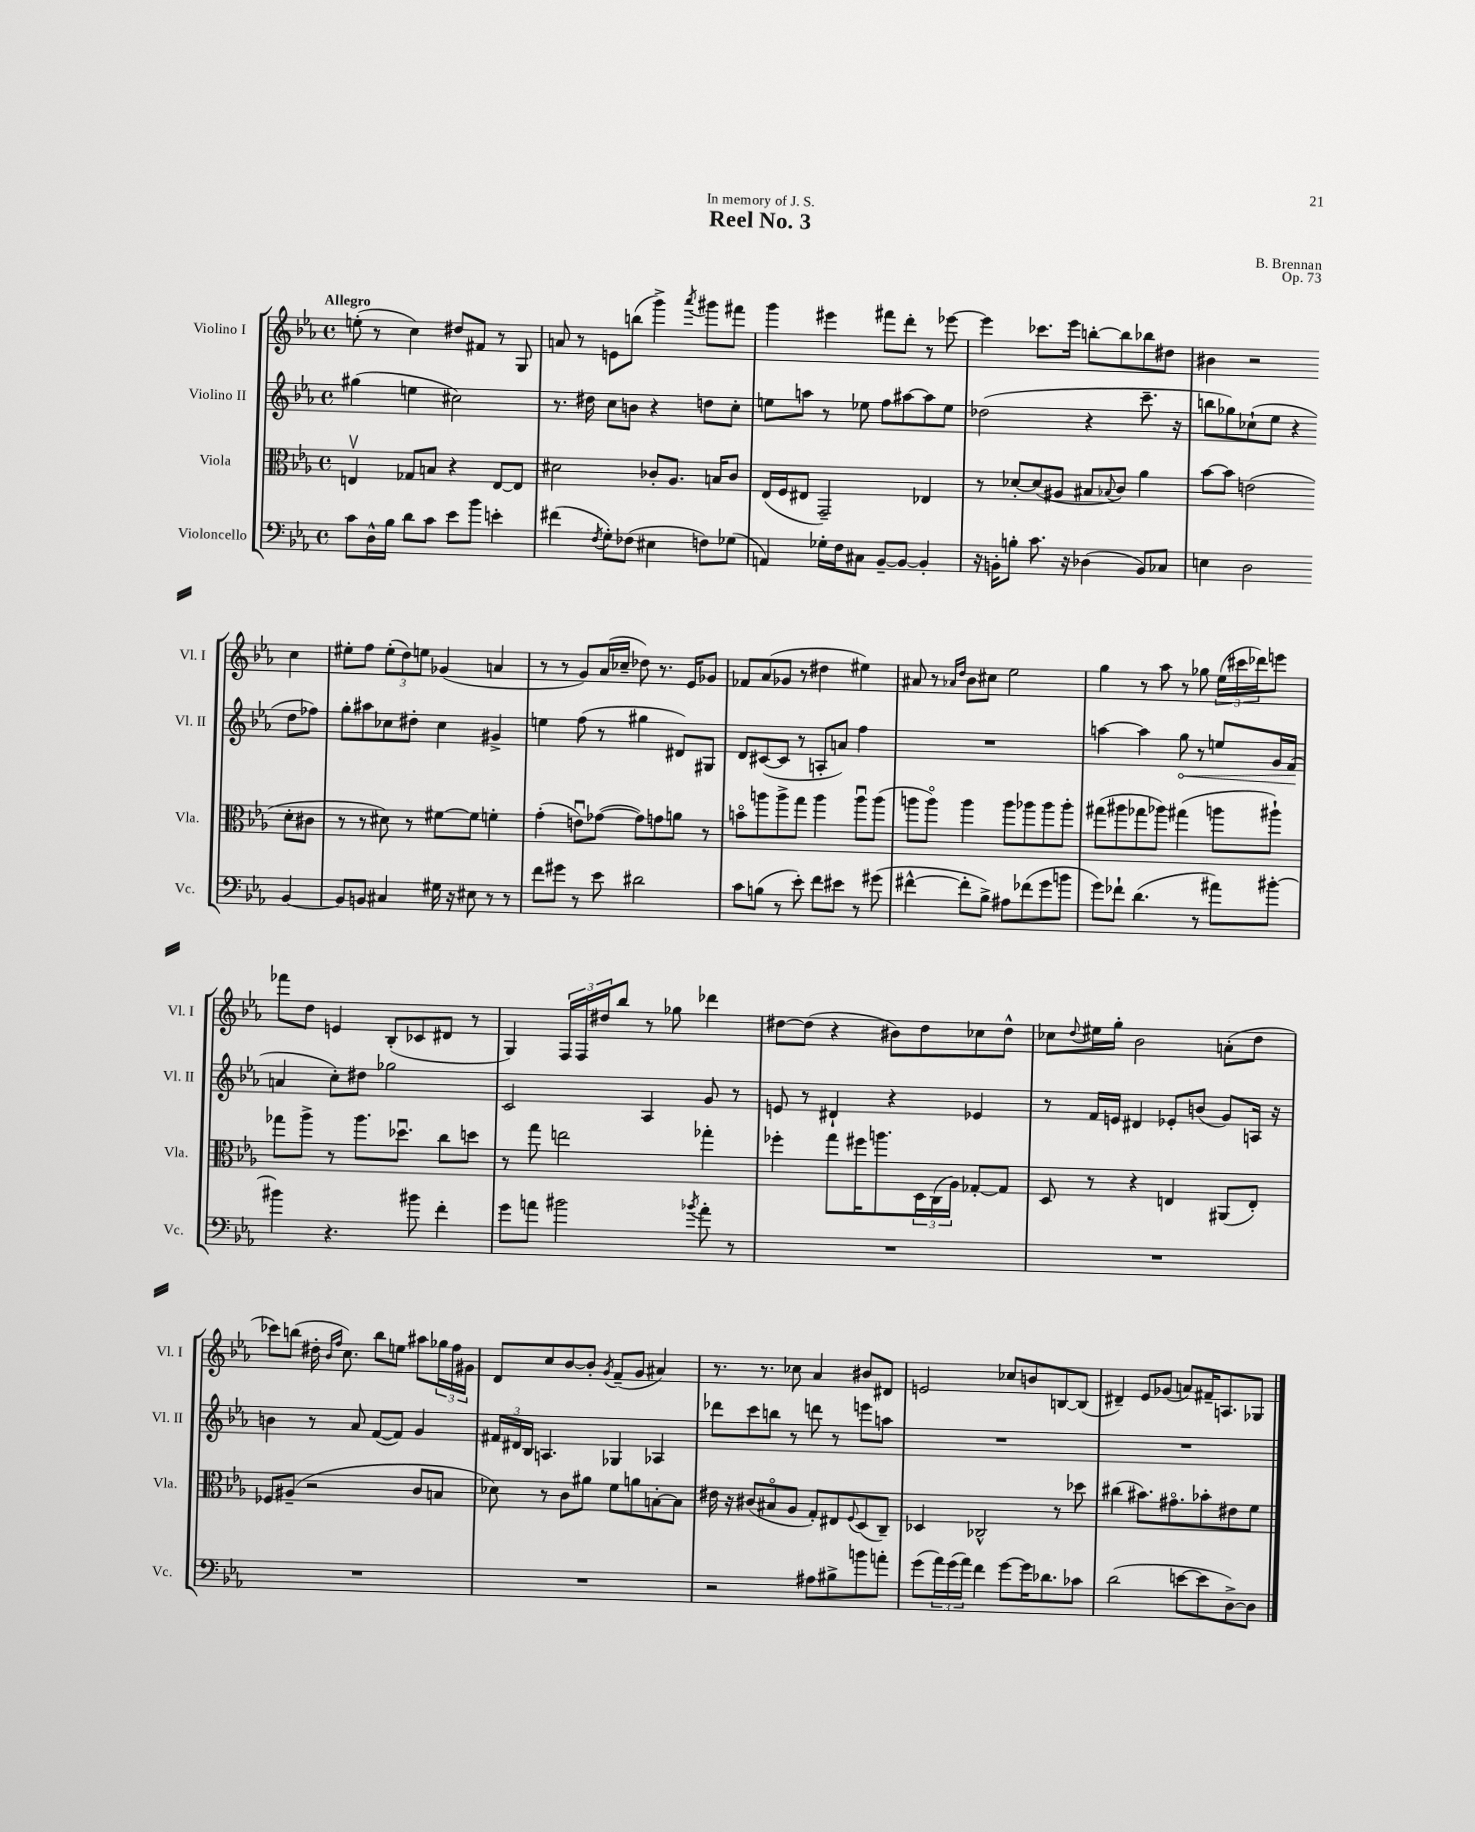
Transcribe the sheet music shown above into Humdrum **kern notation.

**kern	**kern	**kern	**kern
*staff4	*staff3	*staff2	*staff1
*clefF4	*clefC3	*clefG2	*clefG2
*k[b-e-a-]	*k[b-e-a-]	*k[b-e-a-]	*k[b-e-a-]
*M4/4	*M4/4	*M4/4	*M4/4
*met(c)	*met(c)	*met(c)	*met(c)
8c	4Ev	(4gg#	(8ee'
16D^^	.	.	8r
16B-	.	.	.
8d	8G-	4ee	4cc)
8c	8B	.	.
8e-	4r	2cc#)	8dd#
8b-	.	.	8f#
4e'	[8E	.	8r
.	8E]	.	8G
=	=	=	=
(4f#	2d#	8.r	8a
.	.	.	8r
.	.	16dd#	.
8qF	.	.	.
8G')	.	8cc	8e
(8F-	.	8b	(8bb
4E#	8c-'	4r	4ggg^)
.	8.A-	.	.
.	.	.	8qaaa-
8F)	.	8dd	8ggg#
.	16B	.	.
(8G-	8c-	8cc'	8fff#
=	=	=	=
4AA)	(16E-	8ee	4ggg
.	16F	.	.
.	8E#	8aa	.
16G-'	2GG~)	8r	4eee#
16F	.	.	.
8C#	.	8ee-	.
[8BB-~	.	8ff	8fff#
8BB-_	.	[8aa#	8ddd'
4BB-']	4E-	8aa#]	8r
.	.	8ee-	[8eee-
=	=	=	=
16r	8r	(2dd-	4eee-]
16BB'	.	.	.
8B'	[8d-'	.	.
8.c	(8d-]	.	8.ccc-
.	8A#	.	.
16r	.	.	16eee-
(4D-	8B#	4r	[8bb'
.	8qqB-	.	.
.	8c)	.	8bb]
8BB)	4a-	8.ccc~	8bb-
8C-	.	.	8dd#
.	.	16r	.
=	=	=	=
4E	[8b-	8bb	4b#
.	8b-]	8gg-)	.
2D	(2e	(8cc-`	2r
.	.	8ee-	.
.	.	4r	.
[4BB-	8d'	8dd	4cc
.	8c#	8ff-)	.
=	=	=	=
8BB-]	8r	8gg'	8ee#'
8BB	8r	8aa#	8ff
4C#	8d#)	8cc-	(12ee#'
.	.	.	12dd)
.	8r	8dd#'	.
.	.	.	12ee
16G#	[8f#	4cc-	(4g-
16r	.	.	.
8E#	8f#]	.	.
8r	4f'	4g#^	4a
8r	.	.	.
=	=	=	=
8f	(4g'	4ee	8r
8g#	.	.	8r
8r	8eu)	(8ff	8g)
8e-	([8g-	8r	(16a-
.	.	.	16cc-~
2d#	8g-])	4gg#	8dd-)
.	8g	.	8.r
.	8a	8d#)	.
.	.	.	16e-
.	8r	8G#	8g-
=	=	=	=
8c	8bo	8d	8f-
(8B	8aa	([8c#	(8a-
8r	8aa^	8c#]	8g-
8e-')	8gg	8r	8r
8f	4aa	8A'	4dd#
8e#	.	8a)	.
8r	8aau	4ff	4ee#)
(8g#	(8aa	.	.
=	=	=	=
[4f#^^	8aa	1r	8a#
.	8aao)	.	8r
.	.	.	16qqa-
.	.	.	16qqdd
8f#']	4aa	.	8b-
8B-^)	.	.	8cc#
8A#	8aa	.	2ee-
(8f-	8aa-	.	.
8g	8aa-	.	.
8b	8aa-'	.	.
=	=	=	=
8g)	(8gg#	[4aa	4gg
8f-`	8aa#	.	.
(4.d	8gg-	4aa]	8r
.	8aa-)	.	8aa-
.	(4gg#	8gg	8r
8r	.	8r	8gg-
8a#)	8aa	8ee	(24ee-
.	.	.	24ccc#
.	.	.	24ddd-)
[8b#'	8aa#`)	16g	8eee
.	.	(16f	.
=	=	=	=
4b#]	8gg-	4a	8fff-
.	8aa-^	.	8dd
4.r	8r	8cc')	4e
.	8.aa-	8dd#	.
.	.	2gg-	(8B-'
.	8.dd-u	.	.
8b#	.	.	8c-
4f'	8cc	.	8d#
.	8dd	.	8r
=	=	=	=
8g	8r	2c	4G)
8a	8gg	.	.
2b#	2ee	.	24F
.	.	.	24F
.	.	.	24dd#
.	.	.	8bb-
.	.	4A-	8r
.	.	.	8gg-
8qb-	.	.	.
8a'	4gg-'	8g	4ddd-
8r	.	8r	.
=	=	=	=
1r	4ff-'	8e	[8dd#
.	.	8r	(8dd#]
.	8gg	4d#`	4r
.	16ff#	.	.
.	8.aa	.	.
.	.	4r	8b#)
.	24D	.	8dd#
.	(24C	.	.
.	24A-)	.	.
.	[8G-'	4e-	8cc-
.	8G-]	.	8dd#^^
=	=	=	=
1r	8D	8r	8cc-
.	.	.	8qqdd
.	8r	16f	16ee#
.	.	16e	16gg'
.	4r	4d#	2b-
.	4E	8e-'	.
.	.	(8b	.
.	(8AA#	8g)	(8a'
.	8E')	16A	8dd
.	.	16r	.
=	=	=	=
1r	8F-	4b	8ccc-)
.	(8A#~	.	(8bb
.	2r	8r	16dd#'
.	.	.	16qqb-
.	.	.	16qqff
.	.	.	8.cc)
.	.	8a-	.
.	.	([8f	8bb
.	.	8f])	8ee
.	8c	4g	8aa#
.	8B	.	24gg-
.	.	.	24ff
.	.	.	24g#
=	=	=	=
1r	8d-)	24f#	8d
.	.	24d#	.
.	.	24B-	.
.	8r	4.A	8cc
.	8c	.	[8b-
.	8a#	.	8b-']
.	.	.	8qg
.	8f	4G-	(8f~
.	8a	.	8g
.	[8B'	4A-	4a#)
.	8B]	.	.
=	=	=	=
2r	16e#	8ddd-	8.r
.	16r	.	.
.	(8c#	8ccc	.
.	.	.	8.r
.	8B#o	8bb	.
.	8A-	8r	8cc-
8A#	8G')	8ddd	4a-
8B#^	8E#	8r	.
.	8qqF	.	.
8b	(8D	8eee	8b#
8a'	8C~)	8aa	8d#
=	=	=	=
(8g	4D-	1r	2e
24a-)	.	.	.
(24g	.	.	.
24a-)	.	.	.
4f	2C-^^	.	.
[8g	.	.	8cc-
16g]	.	.	8b
8.d-	.	.	.
.	8r	.	[8B
8c-	8dd-	.	(8B]
=	=	=	=
(2d	(4cc#	1r	4d#~)
.	8.b#)	.	8e-
.	.	.	(8g-
.	8.g#o	.	.
[8e	.	.	8a)
8e]	8b-'	.	16f#~
.	.	.	8.A
[8D^)	8e#	.	.
8D]	8f	.	8G-
==	==	==	==
*-	*-	*-	*-
